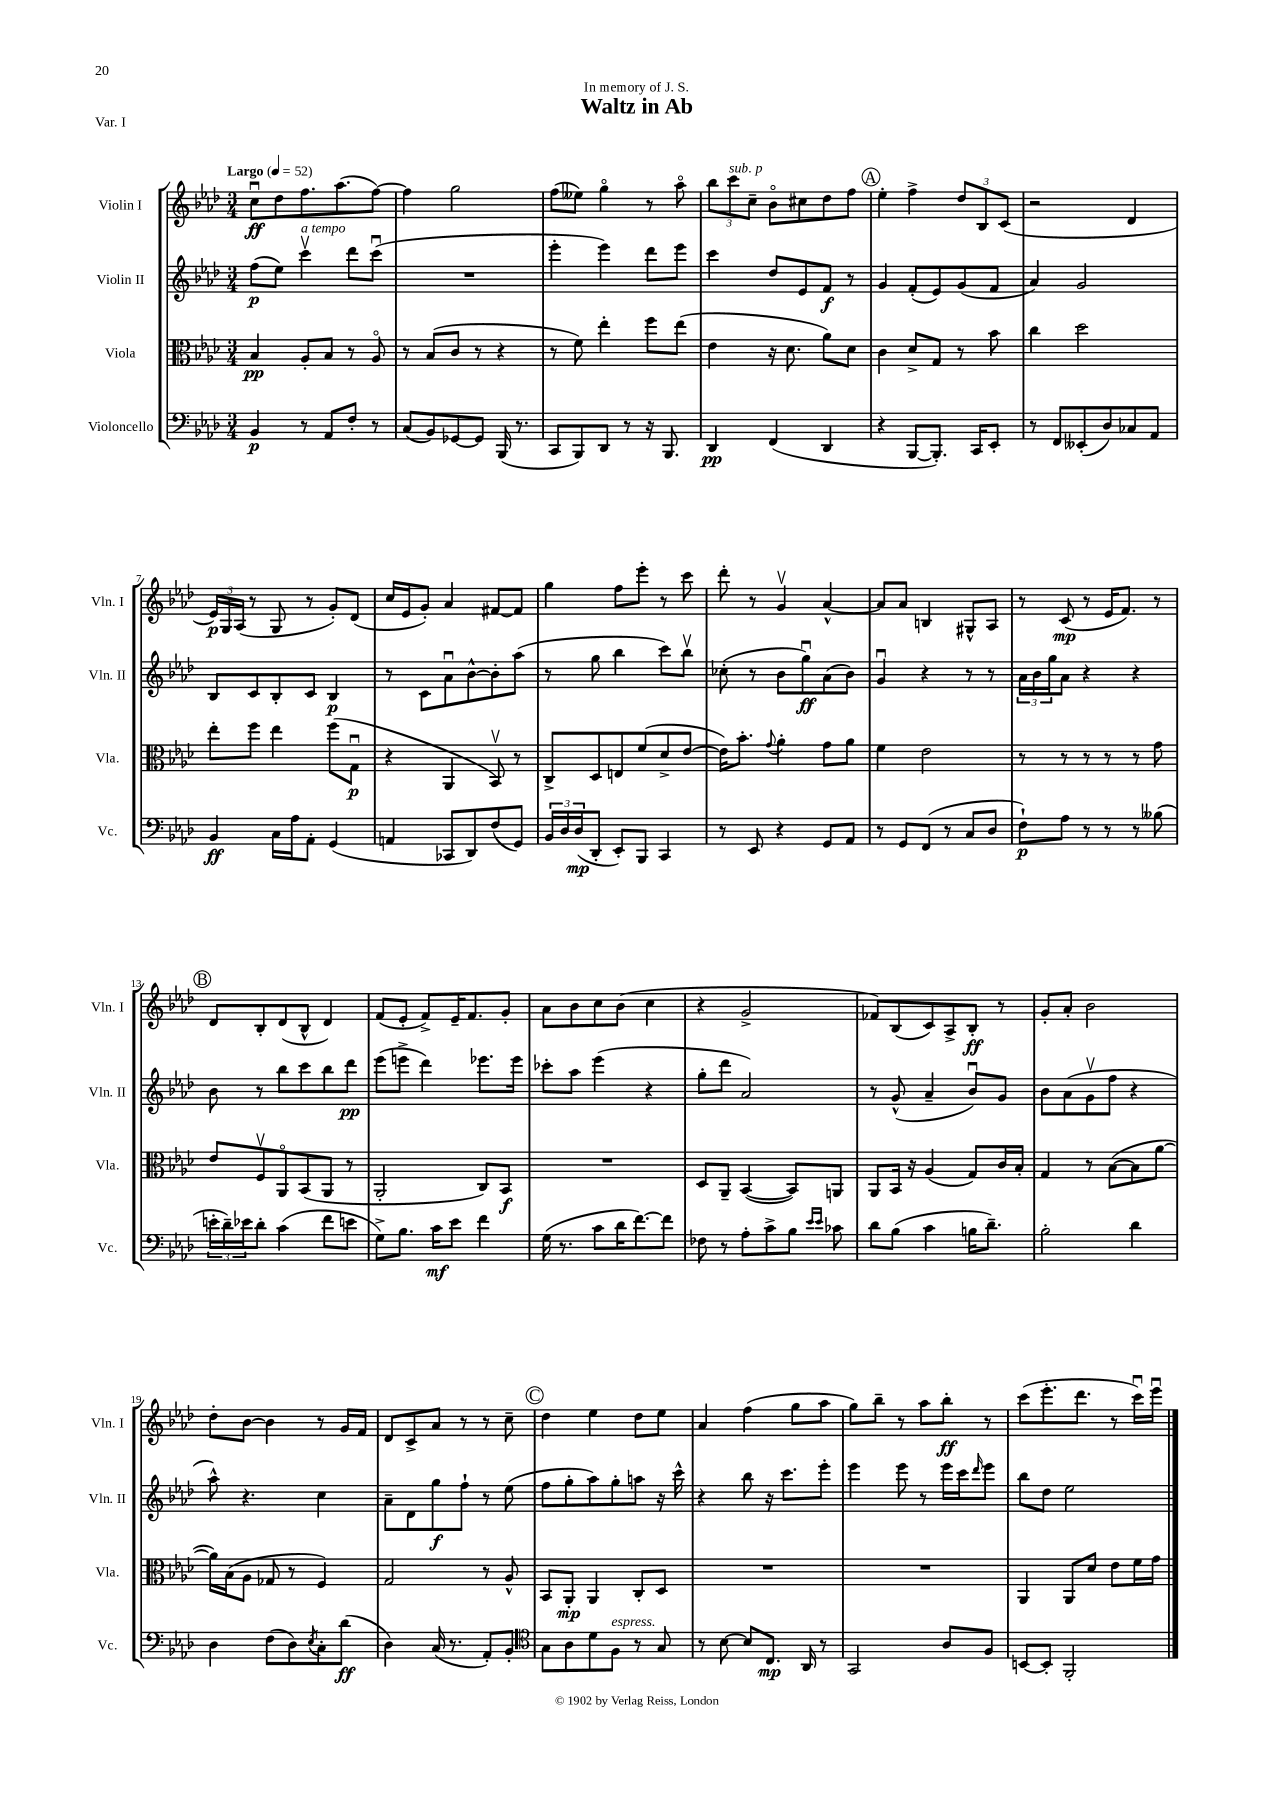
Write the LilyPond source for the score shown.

\header { title = "Waltz in Ab" dedication = "In memory of J. S." piece = "Var. I" }
<<
\new StaffGroup <<
\new Staff = "s0" \with { instrumentName = "Violin I" shortInstrumentName = "Vln. I" } {
    \clef treble \key aes \major \numericTimeSignature \time 3/4 \tempo "Largo" 4 = 52
    c''8\downbow\ff des''8 f''8. aes''8.( f''8~) |
    f''4 g''2 |
    f''8( eeses''8) g''4\flageolet r8 aes''8\flageolet |
    \tuplet 3/2 { bes''8 c'''8^\markup { \italic "sub. p" } c''8-- } bes'8\flageolet cis''8 des''8 f''8 |
    \mark \markup { \circle "A" } ees''4-. f''4-> \tuplet 3/2 { des''8 bes8 c'8( } |
    r2 des'4 |
    \tuplet 3/2 { ees'16\p) g16 aes16( } r8 g8 r8 g'8-.) des'8( |
    c''16 ees'16 g'8-.) aes'4 fis'8~ fis'8 |
    g''4 f''8 ees'''8-. r8 c'''8 |
    des'''8-. r8 g'4\upbow aes'4~-^ |
    aes'8 aes'8 b4 gis8-^ aes8 |
    r8 c'8\mp( r8 ees'16 f'8.) r8 |
    \mark \markup { \circle "B" } des'8 bes8-. des'8( bes8-^ des'4) |
    f'8( ees'8-. f'8->) ees'16-- f'8. g'8-. |
    aes'8 bes'8 c''8 bes'8( c''4 |
    r4 g'2-> |
    fes'8) bes8( c'8) aes8-> bes8-.\ff r8 |
    g'8-. aes'8-. bes'2 |
    des''8-. bes'8~ bes'4 r8 g'16 f'16 |
    des'8 c'8-> aes'8 r8 r8 c''8-- |
    \mark \markup { \circle "C" } des''4 ees''4 des''8 ees''8 |
    aes'4 f''4( g''8 aes''8 |
    g''8) bes''8-- r8 aes''8 bes''8-.\ff r8 |
    c'''8( ees'''8.-. des'''8. r8 c'''16\downbow) ees'''16\downbow \bar "|." |
}
\new Staff = "s1" \with { instrumentName = "Violin II" shortInstrumentName = "Vln. II" } {
    \clef treble \key aes \major \numericTimeSignature \time 3/4
    f''8\p( ees''8) c'''4\upbow^\markup { \italic "a tempo" } des'''8 c'''8\downbow( |
    R2. |
    ees'''4-. ees'''4) des'''8 ees'''8 |
    c'''4 des''8 ees'8 f'8\f r8 |
    \mark \markup { \circle "A" } g'4 f'8-.( ees'8) g'8( f'8 |
    aes'4) g'2 |
    bes8 c'8 bes8-. c'8 bes4\p |
    r8 c'8 aes'8\downbow bes'8~-^ bes'8-. aes''8( |
    r8 g''8 bes''4 c'''8) bes''8\upbow |
    ces''8-.( r8 bes'8 g''8\downbow\ff) aes'8( bes'8) |
    g'4\downbow r4 r8 r8 |
    \tuplet 3/2 { aes'16 bes'16 g''16 } aes'8 r4 r4 |
    \mark \markup { \circle "B" } bes'8 r8 bes''8 c'''8 bes''8 des'''8\pp |
    ees'''8( e'''8-> des'''4) ees'''8. ees'''16 |
    ces'''8-. aes''8 ees'''4( r4 |
    g''8-. des'''8 aes'2) |
    r8 g'8-^( aes'4-- bes'8\downbow) g'8 |
    bes'8 aes'8( g'8\upbow f''8 r4 |
    aes''8-^) r4. c''4 |
    aes'8-- des'8 g''8\f f''8-! r8 ees''8( |
    \mark \markup { \circle "C" } f''8 g''8-. aes''8) g''8-. a''8 r16 c'''16-^ |
    r4 bes''8 r16 c'''8. ees'''8-. |
    ees'''4 ees'''8 r8 ees'''16 c'''16 \grace { des'''16 } ees'''8 |
    bes''8 des''8 ees''2 \bar "|." |
}
\new Staff = "s2" \with { instrumentName = "Viola" shortInstrumentName = "Vla." } {
    \clef alto \key aes \major \numericTimeSignature \time 3/4
    bes4\pp aes8-. bes8 r8 aes8\flageolet |
    r8 bes8( c'8 r8 r4 |
    r8 f'8) ees''4-. f''8 ees''8( |
    ees'4 r16 des'8. aes'8) des'8 |
    \mark \markup { \circle "A" } c'4 des'8-> g8 r8 bes'8 |
    c''4 des''2 |
    ees''8-. f''8 ees''4 f''8( g8\downbow\p |
    r4 aes,4 bes,8\upbow) r8 |
    c8-> des8 e8 f'8( des'8-> ees'8~ |
    ees'16) bes'8.-. \appoggiatura { g'8 } aes'4-. g'8 aes'8 |
    f'4 ees'2 |
    r8 r8 r8 r8 r8 g'8 |
    \mark \markup { \circle "B" } ees'8 f8\upbow aes,8\flageolet bes,8( aes,8 r8 |
    aes,2-. c8) bes,8\f |
    R2. |
    des8 aes,8-- bes,4~( bes,8) a,8 |
    aes,8 bes,16 r16 aes4( g8) c'16 bes16-. |
    g4 r8 bes8~( bes8 aes'8~ |
    aes'16) bes16( aes8 ges8 r8 f4) |
    g2 r8 aes8-^ |
    \mark \markup { \circle "C" } bes,8 aes,8-.\mp aes,4 c8-. des8 |
    R2. |
    R2. |
    aes,4 aes,8 des'8 ees'8 f'16 g'16 \bar "|." |
}
\new Staff = "s3" \with { instrumentName = "Violoncello" shortInstrumentName = "Vc." } {
    \clef bass \key aes \major \numericTimeSignature \time 3/4
    bes,4\p r8 aes,8 f8-. r8 |
    c8( bes,8) ges,8~ ges,8 bes,,16( r8. |
    c,8 bes,,8) des,8 r8 r16 bes,,8. |
    des,4\pp f,4( des,4 |
    \mark \markup { \circle "A" } r4 bes,,8~ bes,,8.-.) c,16 ees,8-. |
    r8 f,8 eeses,8-.( des8) ces8 aes,8 |
    bes,4\ff c16 aes16 aes,8-. g,4( |
    a,4 ces,8 des,8) f8( g,8) |
    \tuplet 3/2 { bes,16 des16 des16\mp( } des,8-. ees,8-.) bes,,8 c,4 |
    r8 ees,8 r4 g,8 aes,8 |
    r8 g,8 f,8( r8 c8 des8 |
    f8-!\p) aes8 r8 r8 r8 beses8( |
    \mark \markup { \circle "B" } \tuplet 3/2 { e'16-. des'16--) ees'16 } des'8-. c'4( f'8 e'8 |
    g8->) bes8. c'16\mf ees'8 f'4 |
    g16( r8. c'8 des'16 f'8.~) f'8 |
    fes8 r8 aes8-. c'8-> bes8 \grace { ees'16 ees'16 } ces'8 |
    des'8 bes8( c'4 b16 des'8.--) |
    bes2-. des'4 |
    des4 f8( des8) \acciaccatura { ees8 } c8-. des'8\ff( |
    des4) c16( r8. aes,8-.) bes,8-. |
    \mark \markup { \circle "C" } \clef tenor g8 aes8 des'8 f8^\markup { \italic "espress." } r8 g8 |
    r8 bes8~ bes8 c8.\mp aes,16 r8 |
    g,2 aes8 f8 |
    b,8~ b,8-. f,2-. \bar "|." |
}
>>
>>
